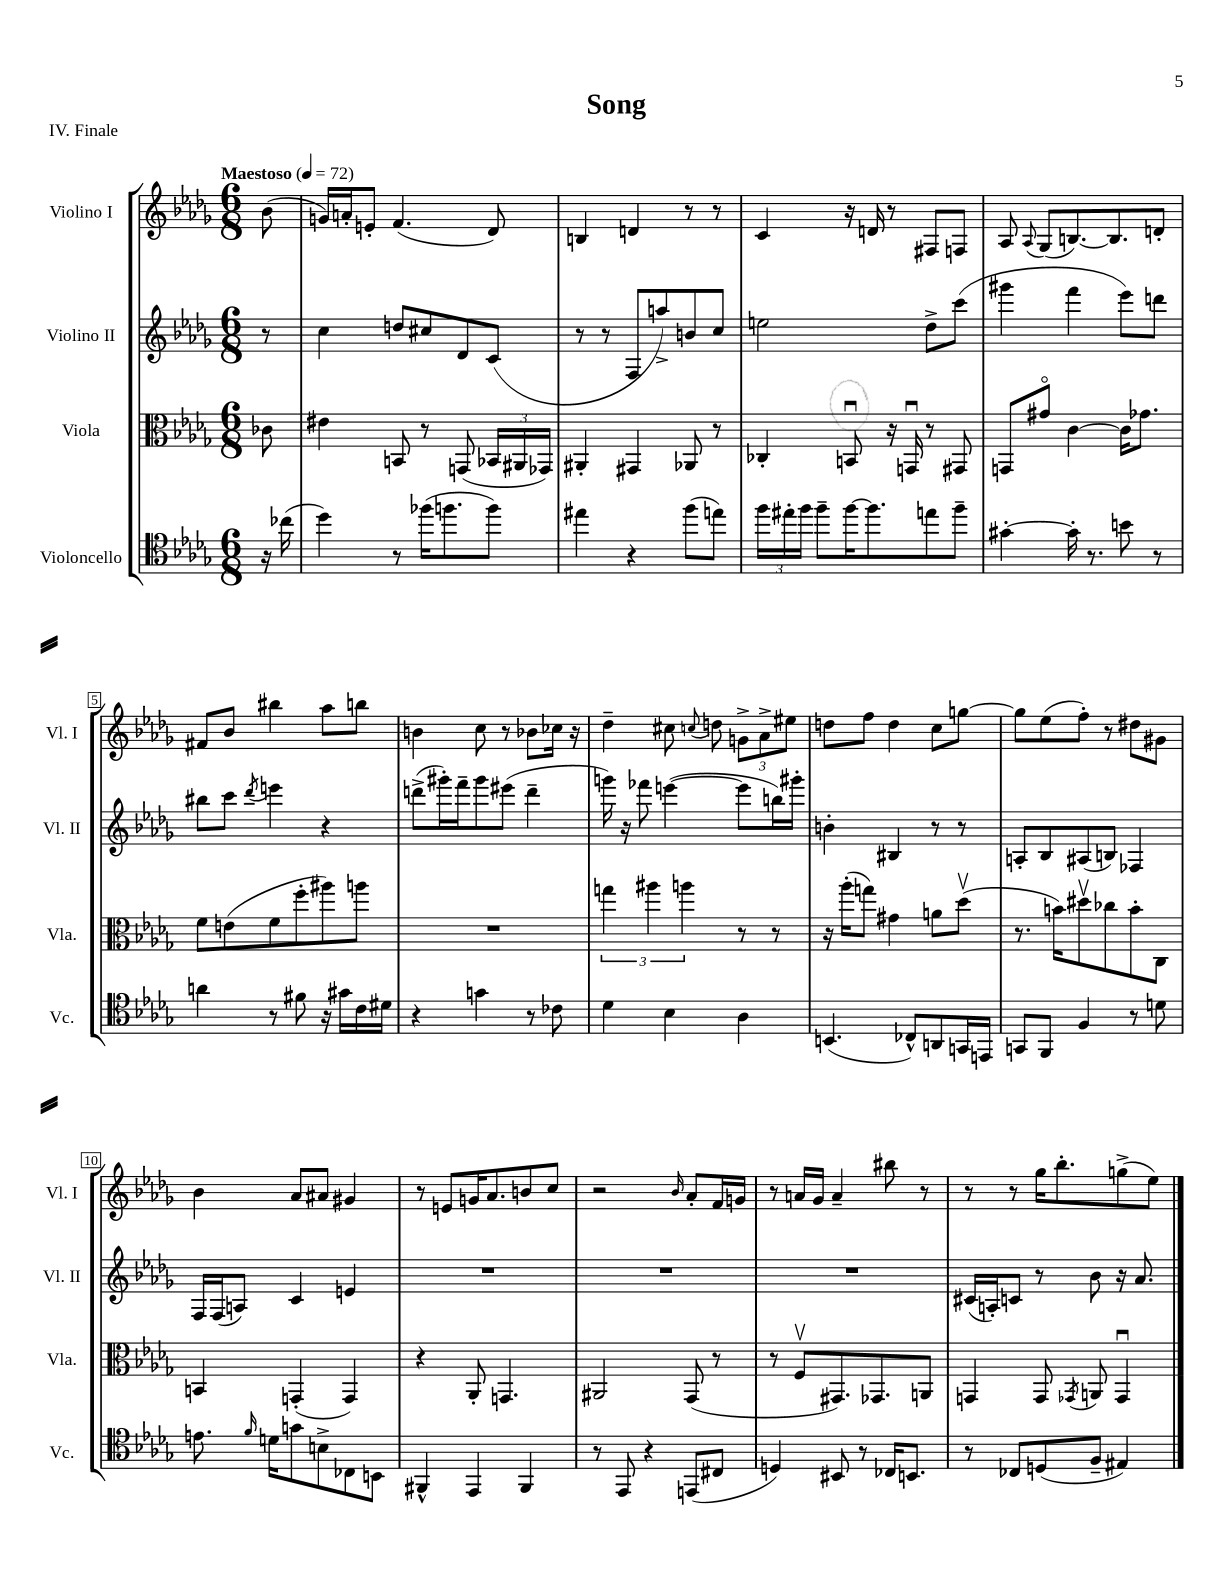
\header { title = "Song" piece = "IV. Finale" }
<<
\new StaffGroup <<
\new Staff = "s0" \with { instrumentName = "Violino I" shortInstrumentName = "Vl. I" } {
    \clef treble \key des \major \numericTimeSignature \time 6/8 \partial 8 \tempo "Maestoso" 4 = 72
    \autoBeamOff bes'8( |
    g'16[) a'16-. e'8]-. f'4.( des'8) |
    b4 d'4 r8 r8 |
    c'4 r16 d'16 r8 fis8[ f8] |
    aes8 \appoggiatura { aes8 } ges8[( b8.~) b8. d'8]-. |
    fis'8[ bes'8] bis''4 aes''8[ b''8] |
    b'4 c''8 r8 bes'8[ ces''16] r16 |
    des''4-- cis''8 \appoggiatura { c''8 } d''8 \tuplet 3/2 { g'8[-> aes'8-> eis''8] } |
    d''8[ f''8] d''4 c''8[ g''8]~ |
    g''8[ ees''8( f''8]-.) r8 dis''8[ gis'8] |
    bes'4 aes'8[ ais'8] gis'4 |
    r8 e'8[ g'16 aes'8. b'8 c''8] |
    r2 \grace { bes'16 } aes'8[-. f'16 g'16] |
    r8 a'16[ ges'16] a'4-- bis''8 r8 |
    r8 r8 ges''16[ bes''8.-. g''8->( ees''8]) \bar "|." |
}
\new Staff = "s1" \with { instrumentName = "Violino II" shortInstrumentName = "Vl. II" } {
    \clef treble \key des \major \numericTimeSignature \time 6/8 \partial 8
    \autoBeamOff r8 |
    c''4 d''8[ cis''8 des'8 c'8]( |
    r8 r8 f8[ a''8->) b'8 c''8] |
    e''2 des''8[-> c'''8]( |
    gis'''4 f'''4 ees'''8[) d'''8] |
    bis''8[ c'''8] \acciaccatura { des'''8 } e'''4 r4 |
    d'''8[->( gis'''16-.) f'''16-- gis'''8 eis'''8]( d'''4-- |
    g'''16) r16 fes'''8 e'''4~( e'''8[ b''16) gis'''16]-. |
    b'4-. bis4 r8 r8 |
    a8[-. bes8 ais8( b8]) fes4 |
    f16[ f16( a8]) c'4 e'4 |
    R2. |
    R2. |
    R2. |
    cis'16[( a16-.) c'8] r8 bes'8 r16 aes'8. \bar "|." |
}
\new Staff = "s2" \with { instrumentName = "Viola" shortInstrumentName = "Vla." } {
    \clef alto \key des \major \numericTimeSignature \time 6/8 \partial 8
    \autoBeamOff ces'8 |
    eis'4 b,8 r8 g,8( \tuplet 3/2 { bes,16[ ais,16 ges,16]) } |
    ais,4-. gis,4 aes,8 r8 |
    ces4-. b,8\downbow r16 g,16\downbow r8 gis,8 |
    g,8[ gis'8]\flageolet c'4~ c'16[ ges'8.] |
    f'8[ e'8( f'8 f''8-. ais''8) a''8] |
    R2. |
    \tuplet 3/2 { g''4 ais''4 a''4 } r8 r8 |
    r16 aes''16[-.( g''8]) gis'4 a'8[ des''8]\upbow( |
    r8. b'16[) dis''8\upbow ces''8 b'8-. c8] |
    b,4 g,4-.( g,4) |
    r4 aes,8-. g,4. |
    ais,2 ges,8( r8 |
    r8 f8[\upbow gis,8.) ges,8. a,8] |
    g,4 g,8 \acciaccatura { ges,8 } a,8 ges,4\downbow \bar "|." |
}
\new Staff = "s3" \with { instrumentName = "Violoncello" shortInstrumentName = "Vc." } {
    \clef tenor \key des \major \numericTimeSignature \time 6/8 \partial 8
    \autoBeamOff r16 ces''16( |
    des''4) r8 fes''16[( f''8. f''8]) |
    eis''4 r4 f''8[( e''8]) |
    \tuplet 3/2 { f''16[ eis''16-. f''16] } f''8[-- f''16~ f''8. e''8 f''8]-- |
    gis'4~-. gis'16-. r8. b'8 r8 |
    a'4 r8 fis'8 r16 gis'16[ c'16 dis'16] |
    r4 g'4 r8 ces'8 |
    des'4 bes4 aes4 |
    b,4.( ces8[-^) a,8 g,16 e,16] |
    g,8[ f,8] f4 r8 d'8 |
    e'8. \grace { f'16 } d'16[ g'8 b8-> ces8 b,8] |
    fis,4-^ ees,4 fis,4 |
    r8 ees,8 r4 e,8[( cis8] |
    d4) bis,8 r8 ces16[ b,8.] |
    r8 ces8[ d8( f8]-- eis4) \bar "|." |
}
>>
>>
\layout { \context { \Score \override BarNumber.stencil = #(make-stencil-boxer 0.1 0.3 ly:text-interface::print) } }
